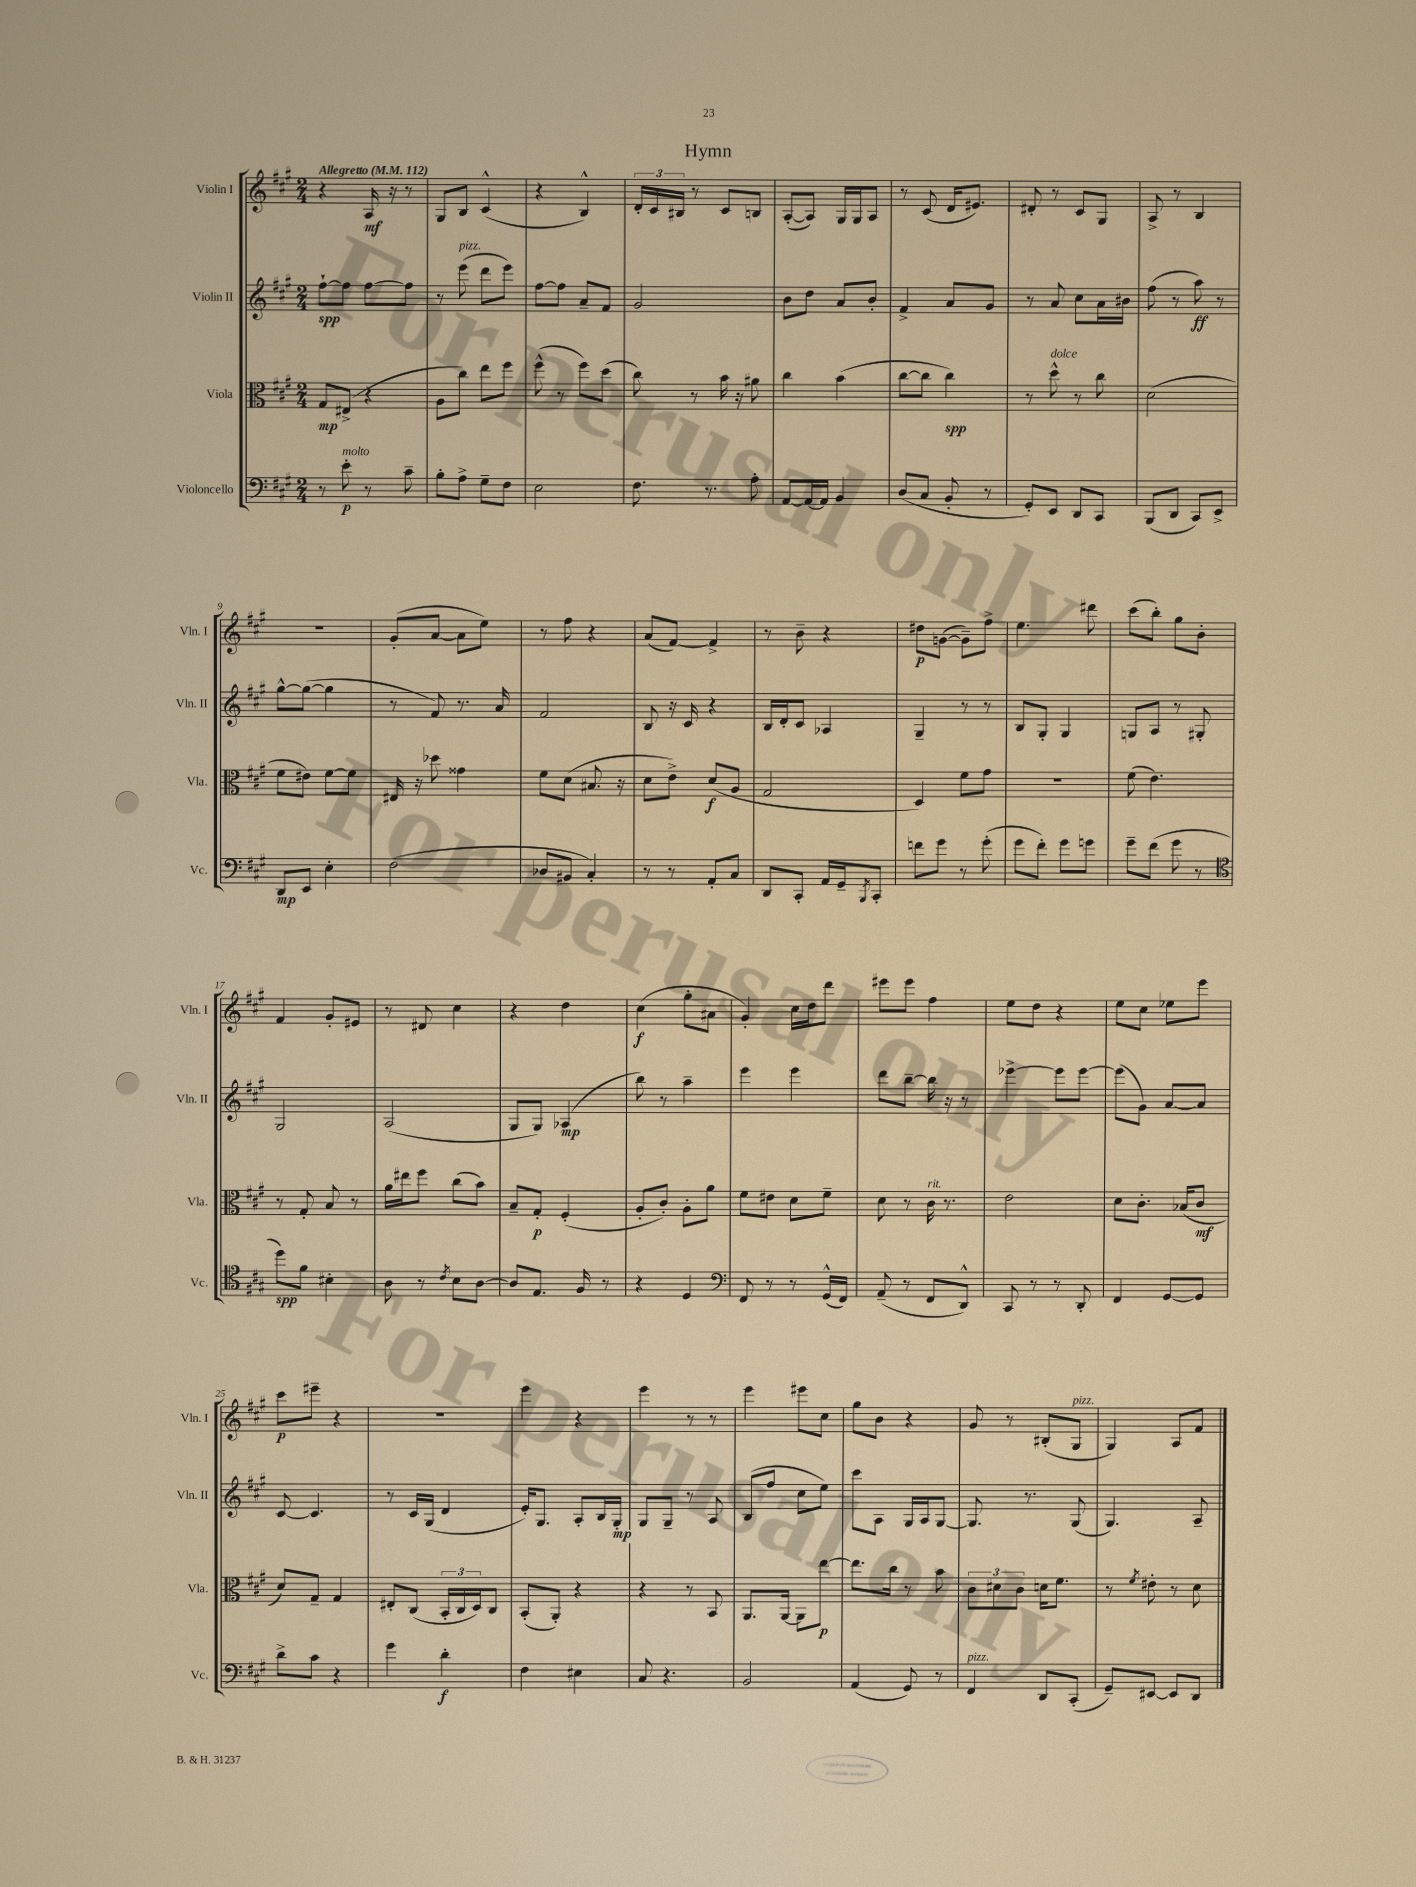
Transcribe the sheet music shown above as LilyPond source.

\header { title = "Hymn" }
<<
\new StaffGroup <<
\new Staff = "s0" \with { instrumentName = "Violin I" shortInstrumentName = "Vln. I" } {
    \clef treble \key a \major \numericTimeSignature \time 2/4 \tempo "Allegretto" 4 = 112
    r4 a16\mf r16 r8 |
    gis8 b8 cis'4-^( |
    r4 b4-^) |
    \tuplet 3/2 { d'16-. cis'16 bis16 } r8 cis'8 b8 |
    a8~-.( a8) gis16 gis16 a8 |
    r8 cis'8( d'16 eis'8.) |
    dis'8-. r8 cis'8 gis8 |
    a8-> r8 b4 |
    R2 |
    gis'8-.( a'8~ a'8 e''8) |
    r8 fis''8 r4 |
    a'8( fis'8~) fis'4-> |
    r8 b'8-- r4 |
    dis''8\p g'8~( g'8--) fis''8-> |
    e''4. dis'''8 |
    cis'''8( b''8-.) gis''8 b'8-. |
    fis'4 gis'8-. eis'8 |
    r8 dis'8 cis''4 |
    r4 d''4 |
    cis''4\f( gis''8-. ais'8 |
    gis'4-.) cis''16 d''16 d'''8 |
    eis'''8 eis'''8 fis''4 |
    e''8 d''8 r4 |
    e''8 cis''8 ees''8 e'''8 |
    cis'''8\p eis'''8-- r4 |
    R2 |
    e'''4 r4 |
    e'''4 r8 r8 |
    e'''4 eis'''8 cis''8 |
    gis''8 b'8 r4 |
    gis'8 r8 bis8-.( gis8^\markup { \italic "pizz." } |
    gis4) a8 fis'8 \bar "|." |
}
\new Staff = "s1" \with { instrumentName = "Violin II" shortInstrumentName = "Vln. II" } {
    \clef treble \key a \major \numericTimeSignature \time 2/4
    fis''8~-!\spp fis''8 fis''8~ fis''8 |
    r8 e'''8^\markup { \italic "pizz." }( d'''8 e'''8) |
    fis''8~ fis''8 a'8-- fis'8 |
    gis'2 |
    b'8 d''8 a'8 b'8-. |
    fis'4-> a'8 gis'8 |
    r8 a'8 cis''8 a'16 bis'16 |
    fis''8( r8 a''8\ff) r8 |
    gis''8~-^ gis''8~( gis''4 |
    r8 fis'8) r8. a'16 |
    fis'2 |
    b8 r16 cis'16 r4 |
    b16 d'16-. cis'8 aes4 |
    gis4-- r8 r8 |
    b8 gis8-. gis4 |
    g8 a8 r8 gis8-. |
    gis2 |
    a2( |
    gis8 gis8) aes4\mp( |
    b''8) r8 a''4-- |
    e'''4 e'''4 |
    d'''8 b''8~-- b''16 r16 r8 |
    ees'''4~-> ees'''8 ees'''8~ |
    ees'''8( gis'8) a'8~ a'8 |
    cis'8~ cis'4. |
    r8 cis'16 gis16( d'4 |
    e'16-.) gis8. a8-. b16 gis16-.\mp |
    gis8 gis8-- r8 a8 |
    b8( fis''8 cis''8 e''8) |
    cis'''8 a8 gis16 a16 gis8~ |
    gis8. r8. gis8( |
    gis4.) a8-- \bar "|." |
}
\new Staff = "s2" \with { instrumentName = "Viola" shortInstrumentName = "Vla." } {
    \clef alto \key a \major \numericTimeSignature \time 2/4
    gis8\mp eis8->( r4 |
    a8 cis''8) e''8 fis''8 |
    fis''8-^( r8 fis''8) d''8( |
    cis''8) r8 b'16 r16 ais'8 |
    cis''4 b'4( |
    cis''8~ cis''8 cis''4\spp) |
    r8 d''8-^^\markup { \italic "dolce" } r8 cis''8 |
    d'2( |
    fis'8 eis'8) fis'8~ fis'8 |
    eis16 r16 des''8 gisis'4 |
    fis'8 d'8( bis8. r16 |
    d'8 e'8->) d'8\f( a8 |
    gis2 |
    d4) fis'8 gis'8 |
    r2 |
    fis'8( e'4.) |
    r8 gis8-. b8 r8 |
    a'16 eis''16 fis''8 cis''8( b'8) |
    b8-- gis8-.\p fis4-.( |
    a8-. cis'8-.) a8-. a'8 |
    fis'8 eis'8 d'8 fis'8-- |
    d'8 r8 cis'16^\markup { \italic "rit." } r8. |
    e'2 |
    d'8 cis'8.-. bes16( cis'8\mf |
    d'8) gis8-- gis4 |
    eis8-. cis8( \tuplet 3/2 { b,16-. cis16 d16) } cis8 |
    b,8-.( a,8-.) r4 |
    r4 r8 b,8 |
    a,8. a,16~ a,8 e''8~\p |
    e''8. cis''16 r8 b'8 |
    \tuplet 3/2 { cis'8 dis'8 cis'8 } d'16 fis'8. |
    r8 \acciaccatura { fis'8 } eis'8-. r8 d'8 \bar "|." |
}
\new Staff = "s3" \with { instrumentName = "Violoncello" shortInstrumentName = "Vc." } {
    \clef bass \key a \major \numericTimeSignature \time 2/4
    r8 e'8-.\p^\markup { \italic "molto" } r8 cis'8-- |
    b8-. a8-> gis8-- fis8 |
    e2 |
    fis8. r8. a8-. |
    a,8~ a,16~ a,16 b,4 |
    d8( cis8 b,8-. r8 |
    gis,8-.) e,8 d,8 cis,8 |
    b,,8( d,8 cis,8) e,8-> |
    d,8\mp e,8 e4-. |
    fis2( |
    des8 bis,8 cis4-.) |
    r8 r8 a,8-. cis8 |
    d,8 cis,8-. a,16 gis,16-- \acciaccatura { b,,8 } cis,8-. |
    f'8 gis'8 r8 gis'8-.( |
    gis'8 fis'8-.) gis'8 g'8 |
    gis'8-- fis'8( gis'8 r8 |
    \clef tenor d''8\spp) fis'8 bis4-. |
    a8 r8 \acciaccatura { cis'8 } b8 a8~ |
    a8 e8. fis16 r8 |
    r4 d4 |
    \clef bass fis,8 r8 r8 gis,16-^( fis,16) |
    a,8--( r8 fis,8 d,8-^) |
    cis,8 r8 r8 d,8-. |
    fis,4 gis,8~ gis,8 |
    d'8-> cis'8 r4 |
    gis'4 d'4-.\f |
    fis4 eis4 |
    cis8 r4. |
    b,2 |
    a,4( gis,8) r8 |
    fis,4^\markup { \italic "pizz." } d,8 cis,8-.( |
    gis,8--) eis,8~ eis,8 d,8 \bar "|." |
}
>>
>>
